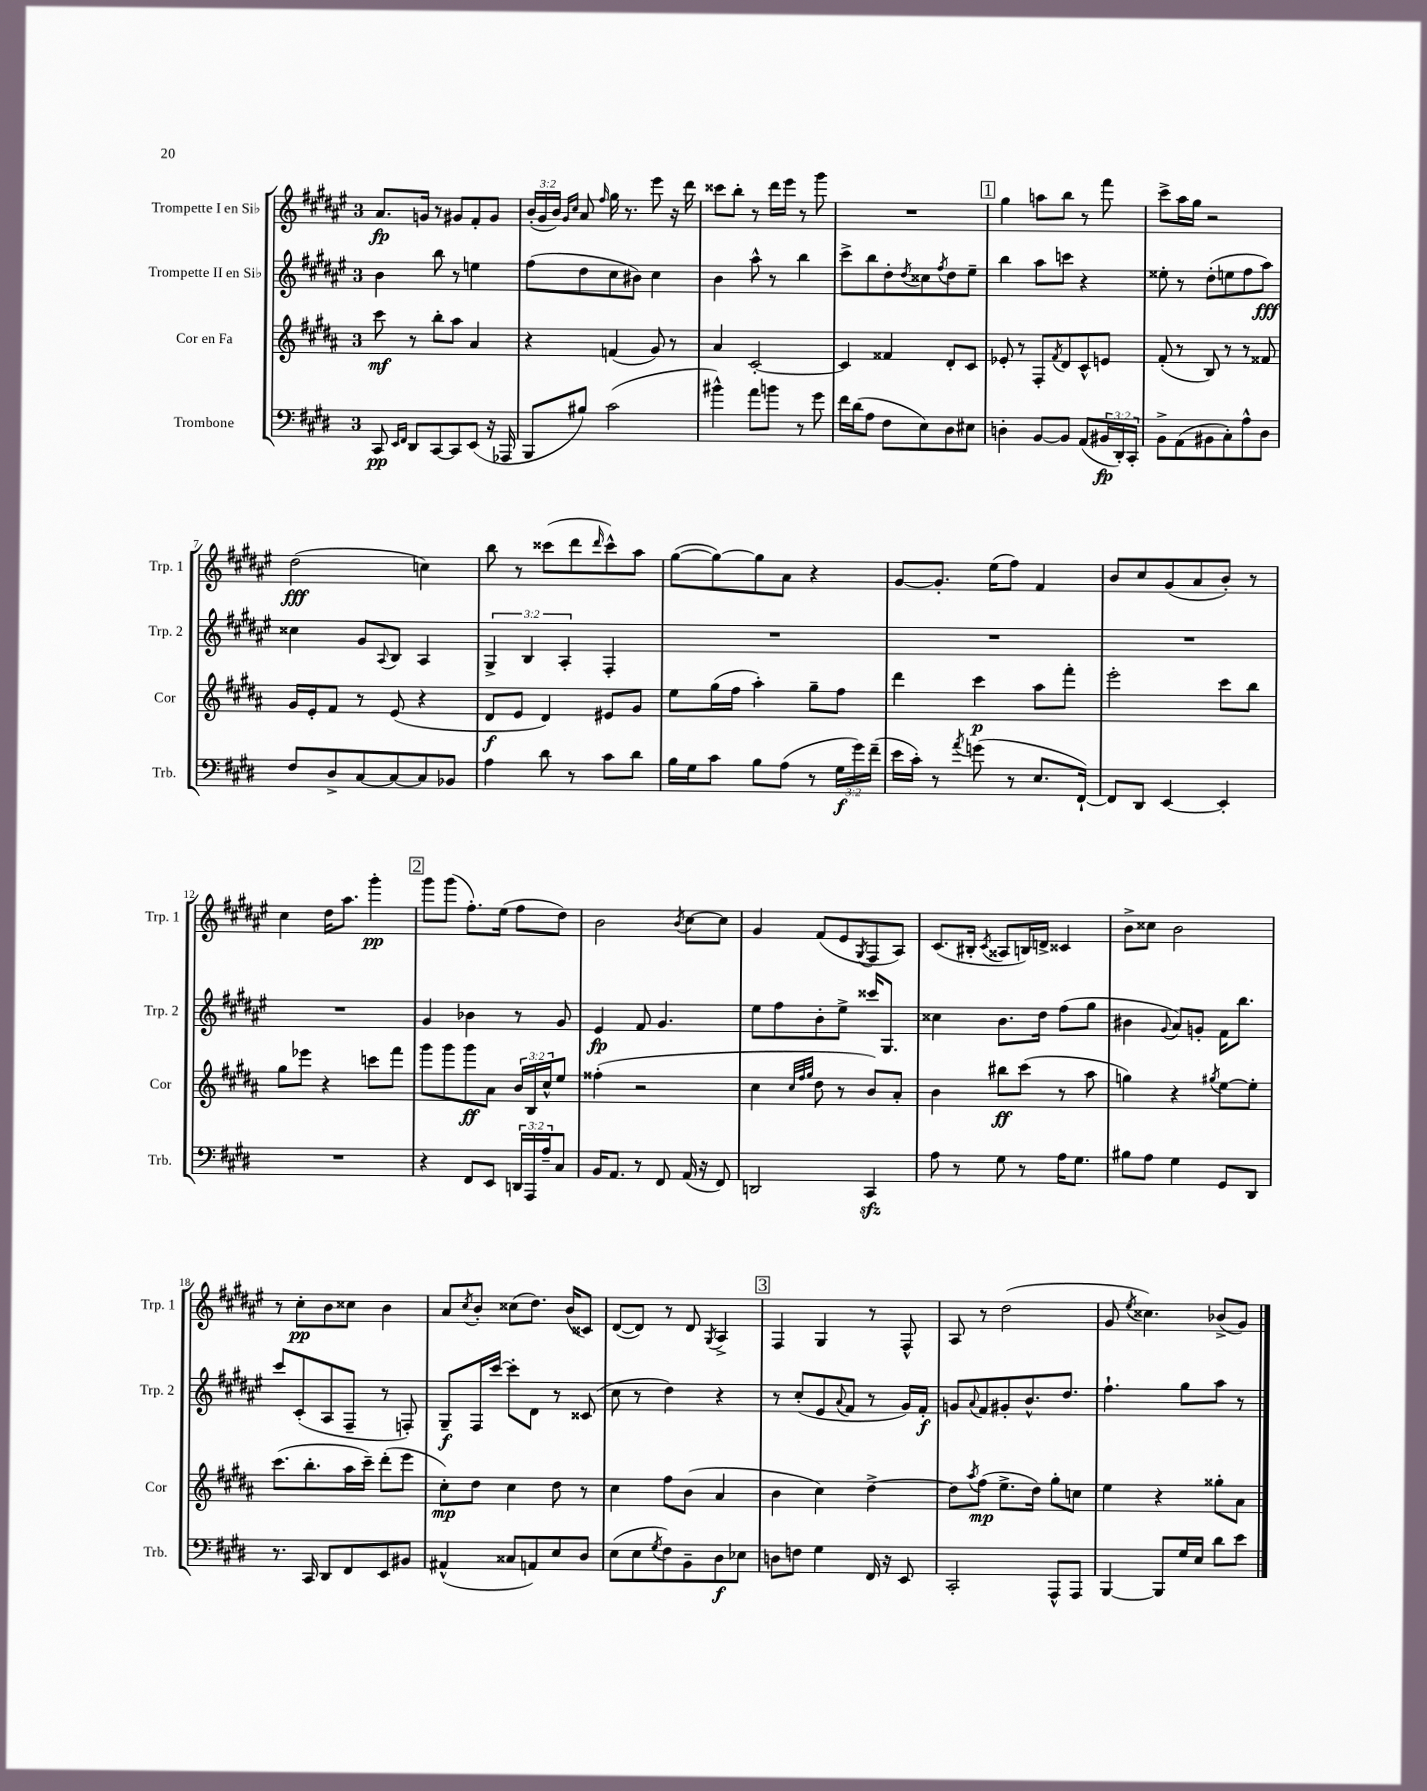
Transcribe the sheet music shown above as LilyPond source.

<<
\new StaffGroup <<
\new Staff = "s0" \with { instrumentName = "Trompette I en Sib" shortInstrumentName = "Trp. 1" } {
    \clef treble \key fis \major \once \override Staff.TimeSignature.style = #'single-digit \time 3/4 \override Staff.TupletNumber.text = #tuplet-number::calc-fraction-text
    ais'8.\fp g'16 r8 gis'8 fis'8-. gis'8 |
    \tuplet 3/2 { b'16-.( gis'16 b'16) } \grace { gis'16 cis''16 } ais'8 \grace { fis''16 } gis''16 r8. eis'''8 r16 dis'''16 |
    cisis'''8 b''8-. r8 dis'''16 eis'''16 r8 gis'''8 |
    R2. |
    \mark \markup { \box "1" } gis''4 a''8 b''8 r8 fis'''8 |
    cis'''8-> ais''16 gis''16 r2 |
    dis''2\fff( c''4) |
    b''8 r8 cisis'''8( dis'''8 \grace { dis'''16 } cisis'''8-^) ais''8 |
    gis''8~( gis''8~) gis''8 ais'8 r4 |
    gis'8~ gis'8.-. eis''16( fis''8) fis'4 |
    b'8 cis''8 gis'8( ais'8 b'8-.) r8 |
    cis''4 dis''16 ais''8. gis'''4-.\pp |
    \mark \markup { \box "2" } gis'''8 gis'''8( fis''8.-.) eis''16( fis''8 dis''8) |
    b'2 \acciaccatura { b'8 } cis''8~ cis''8 |
    gis'4 fis'8( eis'8 \acciaccatura { gis8 } fis8 ais8) |
    cis'8.( bis16-. \acciaccatura { cis'8 } aisis8 b16) d'16-> cisis'4 |
    b'8-> cisis''8 b'2 |
    r8 cis''8-.\pp b'8 cisis''8 b'4 |
    ais'8 \acciaccatura { cis''8 } b'8-. cisis''8( dis''8.) b'16( cisis'8) |
    dis'8~( dis'8) r8 dis'8 \acciaccatura { gis8 } ais4-> |
    \mark \markup { \box "3" } fis4 gis4 r8 fis8-^ |
    ais8 r8 dis''2( |
    gis'8 \acciaccatura { eis''8 } cisis''4.) bes'8->( gis'8) \bar "|." |
}
\new Staff = "s1" \with { instrumentName = "Trompette II en Sib" shortInstrumentName = "Trp. 2" } {
    \clef treble \key fis \major \once \override Staff.TimeSignature.style = #'single-digit \time 3/4 \override Staff.TupletNumber.text = #tuplet-number::calc-fraction-text
    b'4 b''8 r8 e''4 |
    fis''8( dis''8 cis''8 bis'8) cis''4 |
    b'4 ais''8-^ r8 b''4 |
    cis'''8-> b''8 dis''8-. \acciaccatura { dis''8 } cisis''8 \acciaccatura { fis''8 } dis''8 eis''8-- |
    \mark \markup { \box "1" } b''4 ais''8 c'''8 r4 |
    eisis''8-. r8 dis''8-.( e''8 fis''8 ais''8\fff) |
    cisis''4 gis'8 \appoggiatura { ais8 } b8 ais4 |
    \tuplet 3/2 { gis4-> b4 ais4-. } fis4-. |
    R2. |
    R2. |
    R2. |
    R2. |
    \mark \markup { \box "2" } gis'4 bes'4 r8 gis'8 |
    eis'4\fp fis'8 gis'4. |
    eis''8 fis''8 b'8-. eis''8-> cisis'''16 gis8. |
    cisis''4 b'8. dis''16 fis''8( gis''8 |
    bis'4 \appoggiatura { gis'8 } ais'8) g'8-. fis'16 b''8. |
    cis'''8 cis'8-.( ais8 fis8-- r8 f8-.) |
    gis8--\f fis16 cis'''16~ cis'''8-. dis'8 r8 cisis'8( |
    cis''8 r8 dis''4) r4 |
    \mark \markup { \box "3" } r8 cis''8-.( eis'8 \appoggiatura { ais'8 } fis'8 r8 gis'16) fis'16-.\f |
    g'8 \appoggiatura { ais'8 } fis'8 gis'8-. b'8.-^ dis''8. |
    fis''4.-! gis''8 ais''8 r8 \bar "|." |
}
\new Staff = "s2" \with { instrumentName = "Cor en Fa" shortInstrumentName = "Cor" } {
    \clef treble \key b \major \once \override Staff.TimeSignature.style = #'single-digit \time 3/4 \override Staff.TupletNumber.text = #tuplet-number::calc-fraction-text
    cis'''8\mf r8 b''8-. ais''8 ais'4 |
    r4 f'4( gis'8) r8 |
    ais'4 cis'2~-. |
    cis'4 fisis'4 dis'8-. cis'8 |
    \mark \markup { \box "1" } ees'8-. r8 fis8-. \acciaccatura { fis'8 } dis'8 cis'8-^ e'8 |
    fis'8-.( r8 b8) r8 r8 fisis'8 |
    gis'16 e'16-. fis'8 r8 e'8( r4 |
    dis'8\f e'8 dis'4) eis'8 gis'8 |
    e''8 gis''16( fis''16 ais''4-.) gis''8-- fis''8 |
    dis'''4 cis'''4\p ais''8 fis'''8-. |
    e'''2-. cis'''8 b''8 |
    gis''8 ees'''8 r4 c'''8 fis'''8 |
    \mark \markup { \box "2" } gis'''8 gis'''8 gis'''8\ff ais'8 \tuplet 3/2 { b'16 b16 cis''16-^ } e''8 |
    fisis''4-.( r2 |
    cis''4 \grace { cis''32 fis''32 gis''32 } dis''8 r8 b'8) ais'8-. |
    b'4 bis''8\ff cis'''8( r8 ais''8 |
    g''4) r4 \acciaccatura { gis''8 } e''8~ e''8-. |
    cis'''8.( b''8.-. ais''16 cis'''16--) dis'''8-.( e'''8 |
    cis''8-.\mp) dis''8 cis''4 dis''8 r8 |
    cis''4 fis''8 b'8( ais'4 |
    \mark \markup { \box "3" } b'4 cis''4) dis''4~-> |
    dis''8 \acciaccatura { ais''8 } fis''8\mp( e''8.-> dis''16) gis''8-. c''8 |
    e''4 r4 gisis''8-. ais'8 \bar "|." |
}
\new Staff = "s3" \with { instrumentName = "Trombone" shortInstrumentName = "Trb." } {
    \clef bass \key e \major \once \override Staff.TimeSignature.style = #'single-digit \time 3/4 \override Staff.TupletNumber.text = #tuplet-number::calc-fraction-text
    cis,8\pp \grace { e,16 fis,16 } dis,8 cis,8~ cis,8 e,8( r16 aes,,16 |
    b,,8 bis8) cis'2( |
    bis'4-^) a'8 b'8 r8 gis'8 |
    fis'16 dis'16( a8 fis8 e8) dis8 eis8 |
    \mark \markup { \box "1" } d4-. b,8~ b,8 a,8( \tuplet 3/2 { bis,16\fp dis,16-.) cis,16-. } |
    b,8-> a,8( bis,8 cis8-.) a8-^ dis8 |
    fis8 dis8-> cis8~ cis8~ cis8 bes,8 |
    a4 dis'8 r8 cis'8 dis'8 |
    b16 gis16 cis'8 b8 a8( r8 \tuplet 3/2 { gis16\f gis'16) fis'16--( } |
    e'16 cis'16-.) r8 \acciaccatura { a'8 } g'8( r8 e8. fis,16~-!) |
    fis,8 dis,8 e,4~ e,4-. |
    R2. |
    \mark \markup { \box "2" } r4 fis,8 e,8 \tuplet 3/2 { d,16 a,,16 a16-- } cis8 |
    b,16 a,8. r8 fis,8 a,16( r16 fis,8) |
    d,2 cis,4\sfz |
    a8 r8 gis8 r8 a16 gis8. |
    bis8 a8 gis4 gis,8 dis,8 |
    r8. cis,16 dis,8 fis,8 e,8 bis,8 |
    ais,4-^( cisis8 a,8) e8 dis8 |
    e8( e8 \acciaccatura { gis8 } fis8) b,8-- dis8\f ees8 |
    \mark \markup { \box "3" } d8 f8 gis4 fis,16 r16 e,8 |
    cis,2-. a,,8-^ a,,8 |
    b,,4~ b,,8 gis16 e16 dis'8 e'8 \bar "|." |
}
>>
>>
